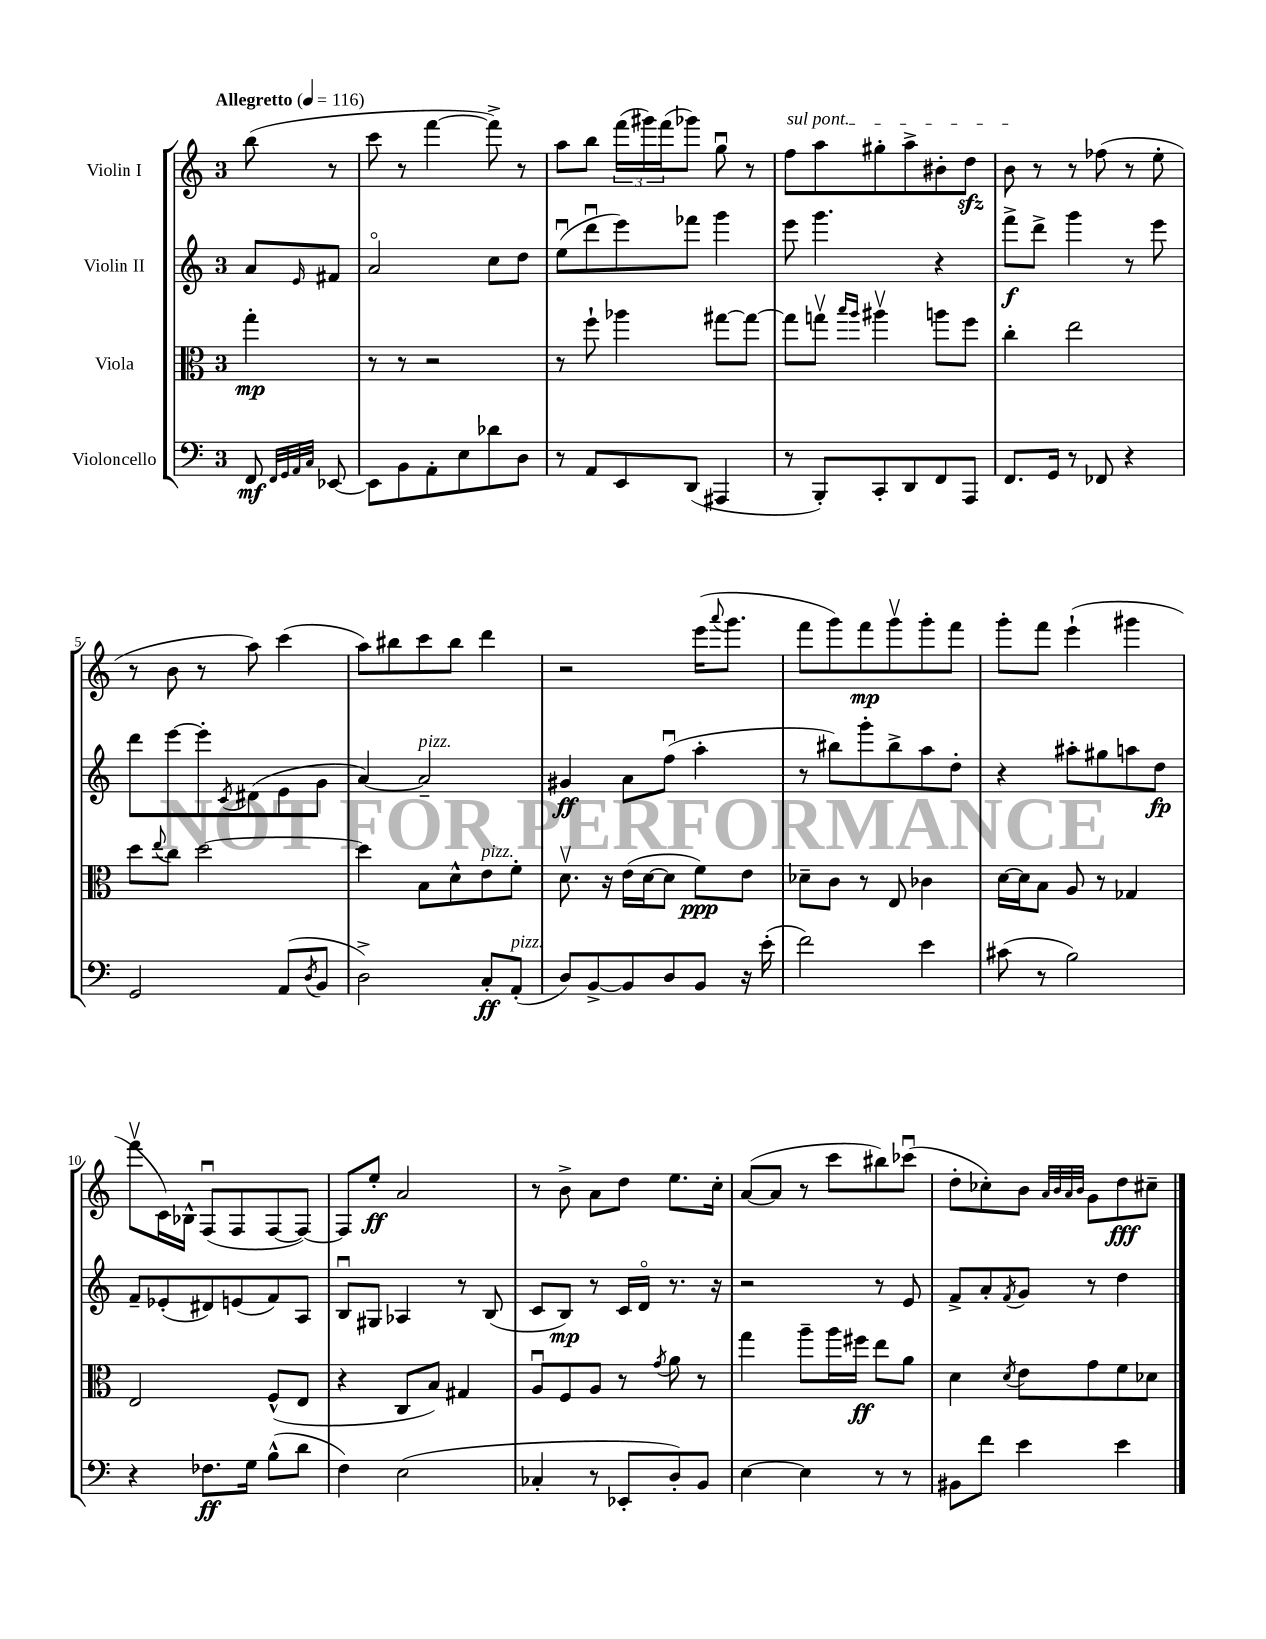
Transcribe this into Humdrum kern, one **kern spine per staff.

**kern	**kern	**kern	**kern
*staff4	*staff3	*staff2	*staff1
*clefF4	*clefC3	*clefG2	*clefG2
*k[]	*k[]	*k[]	*k[]
*M3/4	*M3/4	*M3/4	*M3/4
*MM116	*MM116	*MM116	*MM116
8FF	4gg'	8a	(8bb
32qqFF	.	.	.
32qqGG	.	.	.
32qqAA	.	.	.
32qqC	.	16qqe	.
[8EE-	.	8f#	8r
=	=	=	=
8EE-]	8r	2ao	8ccc
8BB	8r	.	8r
8AA'	2r	.	[4fff
8E	.	.	.
8d-	.	8cc	8fff^])
8D	.	8dd	8r
=	=	=	=
8r	8r	(8eeu	8aa
8AA	8ff`	8dddu	8bb
8EE	4aa-	8eee)	(24fff
.	.	.	24ggg#)
.	.	.	(24fff
(8DD	.	8fff-	8ggg-)
4AAA#	[8gg#	4ggg	8ggu
.	8gg#_	.	8r
=	=	=	=
8r	8gg#]	8eee	8ff
8BBB')	8ggv	4.ggg	8aa
.	16qqbb	.	.
.	16qqaa	.	.
8CC'	4aa#v	.	8gg#'
8DD	.	.	8aa^
8FF	8aa	4r	8b#'
8AAA	8ff	.	8dd
=	=	=	=
8.FF	4cc'	8fff^	8b
.	.	8ddd^	8r
16GG	.	.	.
8r	2ee	4ggg	8r
8FF-	.	.	(8ff-
4r	.	8r	8r
.	.	8eee	8ee'
=	=	=	=
2GG	8dd	8ddd	8r
.	8qqee	.	.
.	8cc	[8eee	8b
.	[2dd	8eee']	8r
.	.	8qc	.
.	.	(8d#	8aa)
(8AA	.	8e	(4ccc
8qD	.	.	.
8BB	.	8g	.
=	=	=	=
2D^)	4dd]	[4a)	8aa)
.	.	.	8bb#
.	8B	2a~]	8ccc
.	8d^^	.	8bb#
8C'	8e	.	4ddd
(8AA'	8f'	.	.
=	=	=	=
8D)	8.dv	4g#	2r
[8BB^	.	.	.
.	16r	.	.
8BB]	(16e	8a	.
.	[16d	.	.
8D	8d]	(8ffu	.
8BB	8f)	4aa'	(16eee
.	.	.	8qqaaa
.	.	.	8.ggg
16r	8e	.	.
(16e'	.	.	.
=	=	=	=
2f)	8d-~	8r	8fff
.	8c	8bb#)	8ggg)
.	8r	8ggg'	8fff
.	8E	8bb#^	8gggv
4e	4c-	8aa	8ggg'
.	.	8dd'	8fff
=	=	=	=
(8c#	[16d	4r	8ggg'
.	16d]	.	.
8r	8B	.	8fff
2B)	8A	8aa#'	(4eee`
.	8r	8gg#	.
.	4G-	8aa	4ggg#
.	.	8dd	.
=	=	=	=
4r	2E	8f~	8fffv
.	.	(8e-'	16c)
.	.	.	16B-^^
8.F-	.	8d#)	(8Fu
.	.	(8e	8F
16G	.	.	.
(8B^^	(8F^^	8f)	[8F
8d	8E	8A	8F_)
=	=	=	=
4F)	4r	8Bu	8F]
.	.	8G#	8ee'
(2E	8C	4A-	2a
.	8B)	.	.
.	4G#	8r	.
.	.	(8B	.
=	=	=	=
4C-'	8Au	8c	8r
.	8F	8B)	8b^
8r	8A	8r	8a
8EE-'	8r	16c	8dd
.	.	16do	.
.	8qg	.	.
8D')	8a	8.r	8.ee
8BB	8r	.	.
.	.	16r	16cc'
=	=	=	=
[4E	4gg	2r	([8a
.	.	.	8a]
4E]	8aa~	.	8r
.	16aa	.	8ccc
.	16ff#	.	.
8r	8ee	8r	8bb#)
8r	8a	8e	(8ccc-u
=	=	=	=
8BB#	4d	8f^	8dd'
8f	.	8a'	8cc-')
.	8qd	8qf	.
4e	8e	8g	8b
.	.	.	32qqa
.	.	.	32qqb
.	.	.	32qqa
.	.	.	32qqb
.	8g	8r	8g
4e	8f	4dd	8dd
.	8d-	.	8cc#~
==	==	==	==
*-	*-	*-	*-
